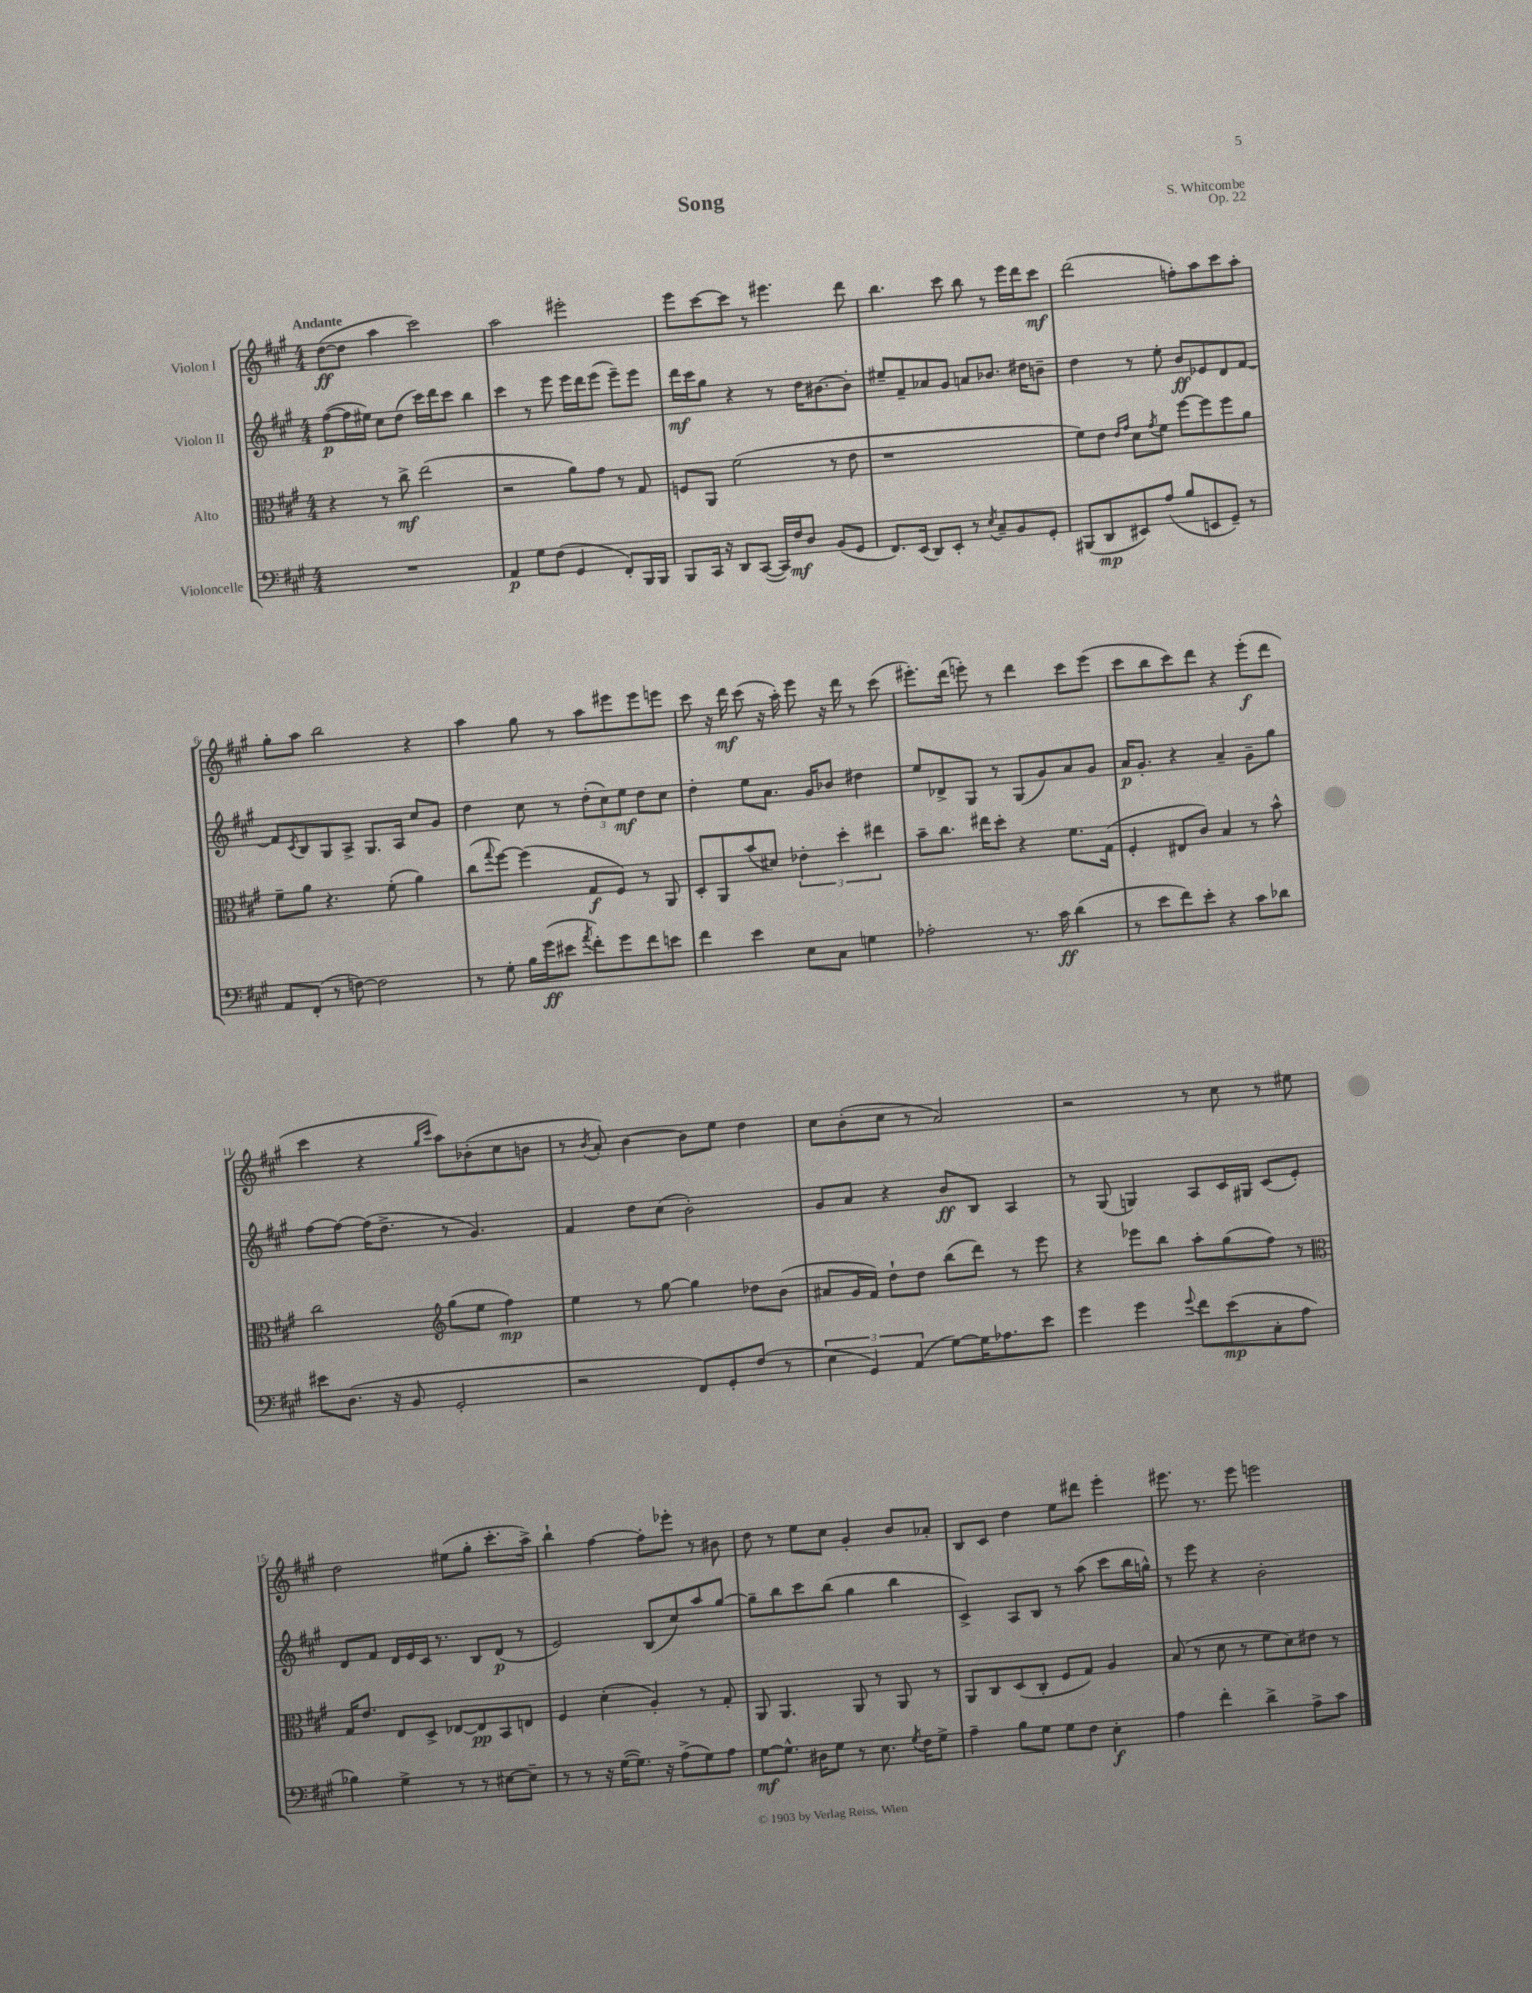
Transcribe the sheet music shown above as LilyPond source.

\header { title = "Song" composer = "S. Whitcombe" opus = "Op. 22" }
<<
\new StaffGroup <<
\new Staff = "s0" \with { instrumentName = "Violon I" } {
    \clef treble \key a \major \numericTimeSignature \time 4/4 \tempo "Andante"
    d''8~\ff( d''8 a''4 cis'''2) |
    a''2 eis'''2-. |
    e'''8 cis'''8~ cis'''8 r8 eis'''4. d'''8 |
    b''4. cis'''8 b''8 r8 e'''16 d'''16 cis'''8\mf |
    d'''2( f''8-.) a''8 cis'''8 a''8-. |
    gis''8-. a''8 b''2 r4 |
    a''4 gis''8 r8 a''8 eis'''8 eis'''8 e'''8 |
    cis'''8 r16 d'''16\mf cis'''8( r16 a''16-.) e'''8 r16 d'''16 r8 cis'''8( |
    eis'''8.-.) d'''16( e'''8-.) r8 d'''4 cis'''8 e'''8( |
    cis'''8 b''8 cis'''8) d'''8 r4 e'''8-.\f( d'''8 |
    cis'''4 r4 \grace { gis''16 cis'''16 } a''8) bes'8-.( cis''8 b'8 |
    r8 \acciaccatura { b'8 } a'8-.) b'4~ b'8 e''8 d''4 |
    cis''8 b'8-.( cis''8 r8 a'2) |
    r2 r8 cis''8 r8 eis''8 |
    d''2 eis''8( gis''8-. cis'''8.-. a''16->) |
    b''4-! fis''4~ fis''8-. ees'''8-. r8 bis'8 |
    d''8 r8 e''8 cis''8 gis'4-. b'8 aes'8-. |
    b8 cis'8 d''4 e''8 dis'''8 e'''4-. |
    eis'''8. r8. eis'''8 e'''2 \bar "|." |
}
\new Staff = "s1" \with { instrumentName = "Violon II" } {
    \clef treble \key a \major \numericTimeSignature \time 4/4
    fis''8~\p( fis''16 eis''16) cis''8 d''8( cis'''16) d'''16 cis'''8 b''4 |
    cis'''4 r8 e'''8 e'''16 d'''16 e'''8( e'''8--) e'''8 |
    d'''16\mf cis'''16 gis''8 r4 r8 d''16 bis'8.~ bis'8-. |
    eis''8-- fis'8-- aes'8 gis'8 a'8 bes'8. dis''16 b'8-- |
    d''4 r8 e''8-. b'8\ff ees'8 d'8 fis'8~ |
    fis'8 \acciaccatura { cis'8 } b8 gis8 a8-> gis8. a16 cis''8 gis'8 |
    d''4 cis''8 r8 \tuplet 3/2 { d''8-.( cis''8) e''8\mf } d''8 cis''8 |
    d''4-. e''8 a'8. gis'16 bes'8 dis''4 |
    e''8 des'8-> gis8 r8 gis8( gis'8) a'8 gis'8 |
    a'16\p gis'8.-. r4 a'4-- gis'8-- gis''8 |
    fis''8~ fis''8~ fis''16( d''8.-> r8 gis'4.) |
    fis'4 d''8 cis''8( b'2-.) |
    gis'8 a'8 r4 b'8\ff b8 a4 |
    r8 gis8( g4) a8 cis'16 gis16 cis'8( e'8-.) |
    d'8 fis'8 d'16 e'16 cis'16 r8. b8 d'8\p( r8 |
    e'2) b8( cis''8) a''8 gis''8~ |
    gis''8-- b''8 cis'''8 b''8( gis''4 b''4 |
    cis'4->) a8 b8 r8 a''8( cis'''8 b''16 g''16-^) |
    r8 e'''8 r4 b'2-. \bar "|." |
}
\new Staff = "s2" \with { instrumentName = "Alto" } {
    \clef alto \key a \major \numericTimeSignature \time 4/4
    r4 r8 cis''8->\mf e''2( |
    r2 a'8) gis'8 r8 gis8 |
    f8 a,8 fis'2( r8 e'8 |
    r1 |
    fis'8) e'8 \grace { e'16 gis'16 } d'8 \acciaccatura { gis'8 } fis'8 fis''8~ fis''8 fis''8 a'8 |
    fis'8-- a'8 r4. fis'8-.( a'4) |
    cis''8( \appoggiatura { gis''8 } fis''8~) fis''4( gis8\f fis8) r8 a,8 |
    d8-. a,8 b'8( dis'8) \tuplet 3/2 { ees'4-. d''4-. eis''4 } |
    b'8-- cis''8. eis''16 d''8-. r4 fis'8. gis16( |
    fis4-. eis8 cis'8) b4 r8 b'8-^ |
    cis''2 \clef treble gis''8( e''8 fis''4\mp) |
    e''4 r8 gis''8~ gis''4 des''8 b'8( |
    ais'8 gis'16 fis'16) d''8-! d''8 b''8( d'''8) r8 e'''8 |
    r4 ees'''8 b''8 a''8-. gis''8( fis''8) r8 |
    \clef alto gis16 e'8. e8 d8-> ees8~ ees8\pp b,8 e8 |
    fis4 d'4-.( a4-.) r8 gis8-. |
    a,8 a,4. a,8 r8 a,8 r8 |
    a,8 cis8 d8( cis8-. fis8 gis8) a4 |
    b8( r8 d'8 r8 fis'8 d'8) eis'8 r8 \bar "|." |
}
\new Staff = "s3" \with { instrumentName = "Violoncelle" } {
    \clef bass \key a \major \numericTimeSignature \time 4/4
    R1 |
    a,4\p gis8 fis8( gis,4 fis,8-.) b,,16 b,,16 |
    b,,8 cis,16 r16 d,8 cis,8~( cis,16) fis16\mf d8 b,8( gis,8 |
    fis,8.) e,16( d,8) e,8-. r8 \acciaccatura { e8 } cis8-- b,8 gis,8-. |
    bis,,8( d,8\mp eis,8) a8( b8 e,8 gis,8--) r8 |
    a,8 fis,8-.( r8 f8~) f2 |
    r8 gis8-. b16 gis'16\ff( eis'8 \acciaccatura { a'8 } fis'8-.) gis'8 fis'8 e'8 |
    fis'4 e'4 e8 cis8 g4 |
    aes2-. r8. cis'16\ff d'4( |
    r8 e'8 fis'8) e'8-. r4 cis'8 des'8 |
    eis'8 d8.( r16 b,8 gis,2-. |
    r2 fis,8) gis,8-. fis8( r8 |
    \tuplet 3/2 { e4 gis,4) a,4( } gis8~) gis16 aes8. e'8 |
    gis'4 gis'4 \appoggiatura { gis'8 } fis'8 e'8\mp( cis8-. a8 |
    bes4) gis4-> r8 r8 eis8~ eis8-- |
    r8 r8 r16 gis16~( gis8.) r16 a8->( gis8) a8 |
    gis8~\mf gis8.-^ dis16 gis8 r8 e8. \acciaccatura { gis8 } fis16 gis8-> |
    a4-- b8 gis8 gis8 fis8 e4-.\f |
    a4 fis'4-. d'4-> a8-> cis'8 \bar "|." |
}
>>
>>
